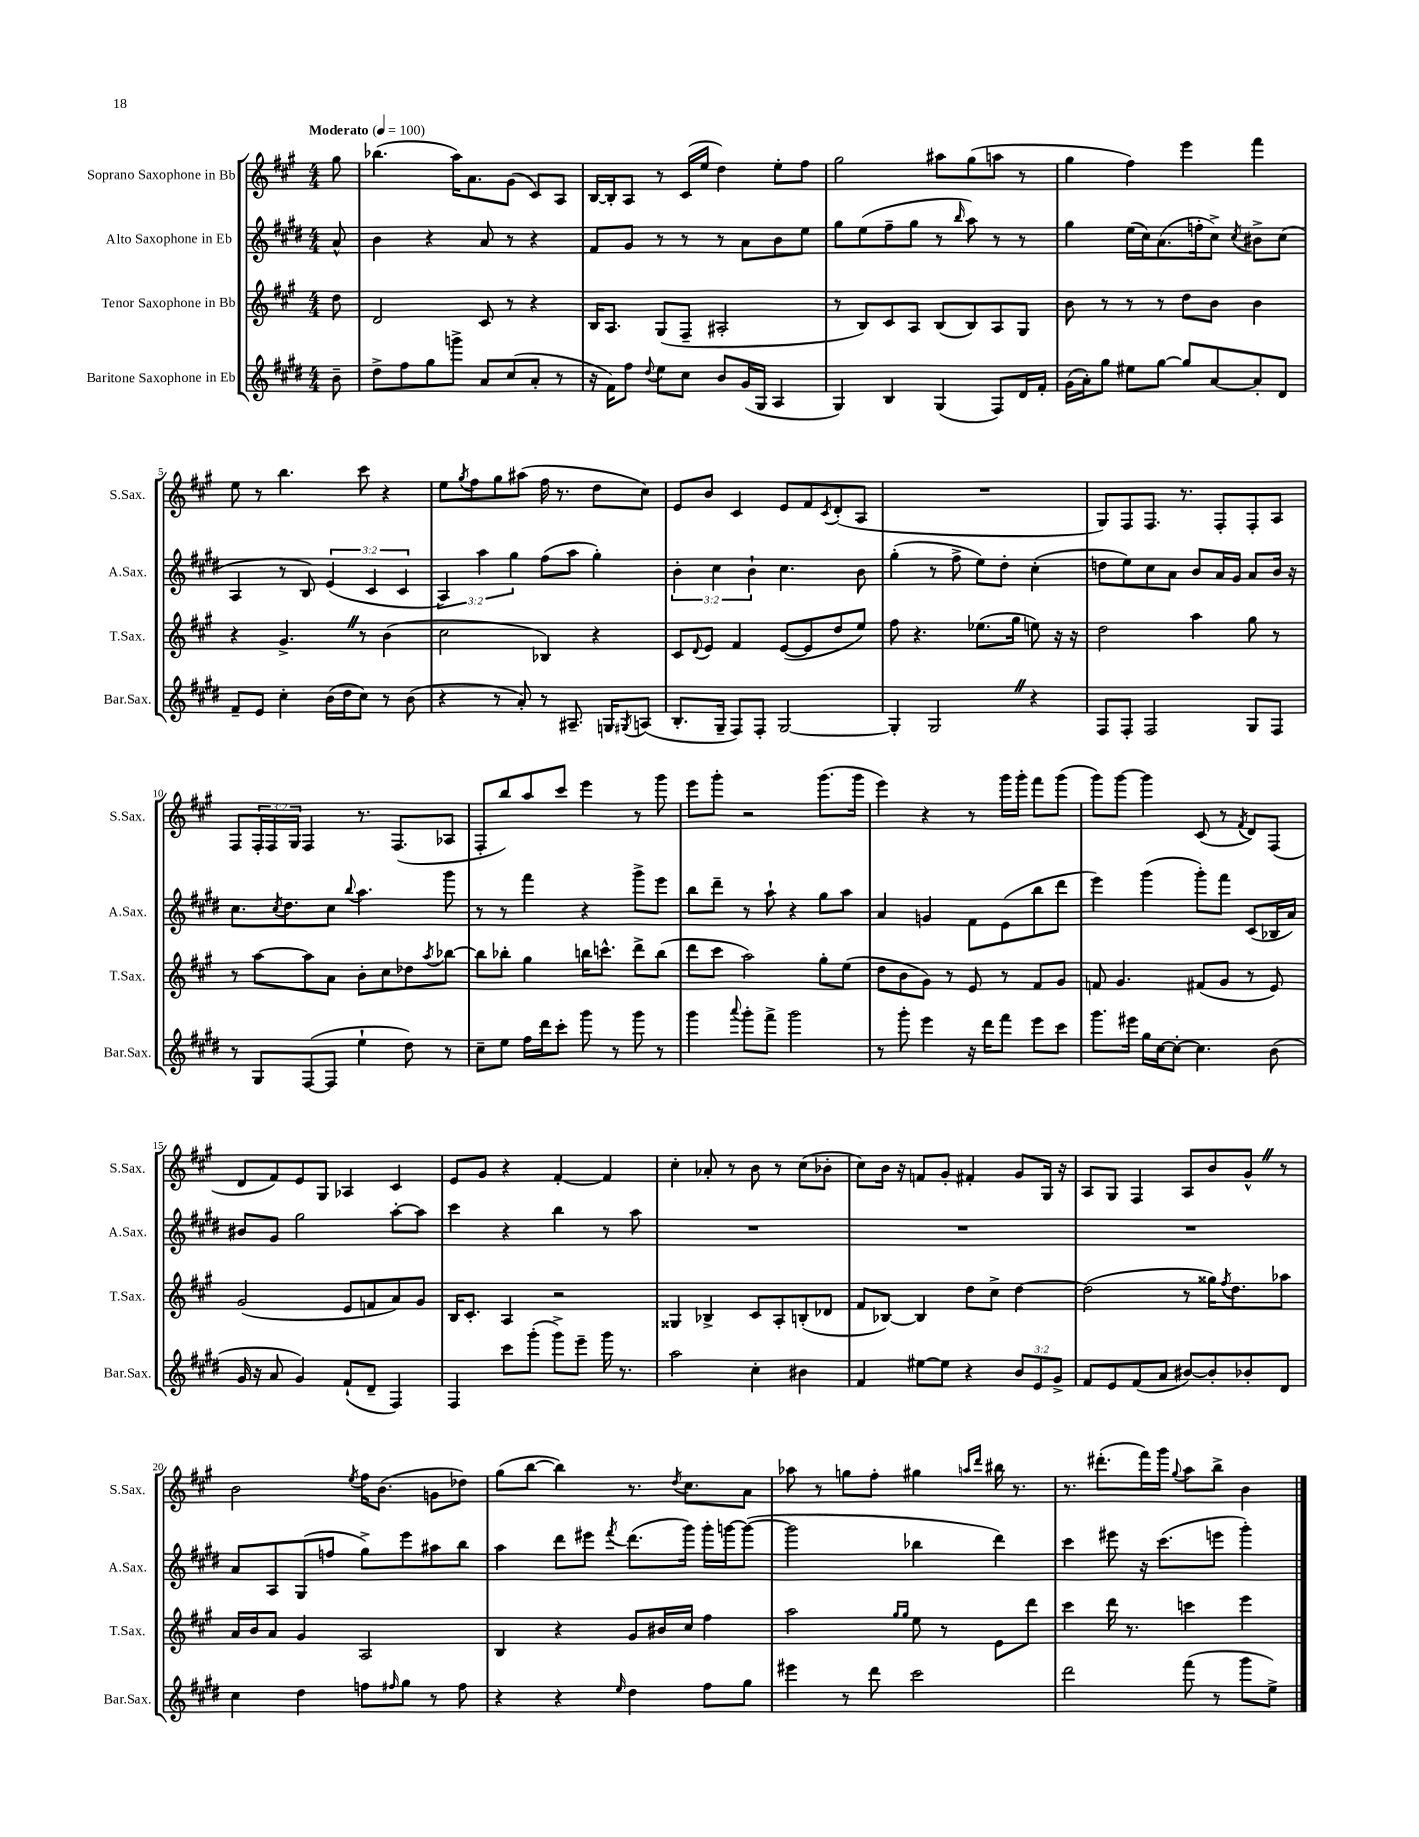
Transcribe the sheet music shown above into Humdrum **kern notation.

**kern	**kern	**kern	**kern
*staff4	*staff3	*staff2	*staff1
*clefG2	*clefG2	*clefG2	*clefG2
*k[f#c#g#d#]	*k[f#c#g#]	*k[f#c#g#d#]	*k[f#c#g#]
*M4/4	*M4/4	*M4/4	*M4/4
*MM100	*MM100	*MM100	*MM100
8b~\	8dd\	8a^^/	8gg#\
=	=	=	=
8dd#^\L	2d/	4b\	(4.bb-\
8ff#\	.	.	.
8gg#\	.	4r	.
8ggg^\J	.	.	16aa\LK)
.	.	.	8.a\
8a/L	8c#/	8a/	.
(8cc#/	8r	8r	(8g#\J
8a'/J	4r	4r	8c#/L)
8r	.	.	8A/J
=	=	=	=
16r	16B/LK	8f#/L	[16B/LL
16f#\LK)	8.A/J	.	16B'/]J
8ff#\J	.	8g#/J	8A/J
8qqdd#/	.	.	.
8ee\L	(8G#/L	8r	8r
8cc#\J	8F#~/J	8r	(16c#/LL
.	.	.	16ee/JJ
8b/L	2A#'/	8r	4dd\)
(16g#/L	.	8a\L	.
16G#/JJ	.	.	.
4A/	.	8b\	8ee'\L
.	.	8ee\J	8ff#\J
=	=	=	=
4G#/)	8r	8gg#\L	2gg#\
.	8B/L)	(8ee\	.
4B/	8c#/	8ff#~\	.
.	8A/J	8gg#\J	.
(4G#/	(8B/L	8r	8aa#\L
.	.	16qqbb/	.
.	8B/)	8aa\)	(8gg#\
8F#/L)	8A/	8r	8aa\J
16d#/L	8G#/J	8r	8r
16f#'/JJ	.	.	.
=	=	=	=
(16g#\LL	8b\	4gg#\	4gg#\
16a'\J)	.	.	.
8gg#\J	8r	.	.
8ee#\L	8r	(16ee\LL	4ff#\)
.	.	16cc#\J)	.
[8gg#\J	8r	(8.a\	.
8gg#/]L	8dd\L	.	4eee\
.	.	16ff'\k	.
[8a/	8b\J	8cc#^\J)	.
.	.	8qcc#/	.
8a'/]	4b\	8b#^\L	4fff#\
8d#/J	.	(8cc#\J	.
=	=	=	=
8f#~/L	4r	4A/	8ee\
8e/J	.	.	8r
4cc#'\	4.g#^/	8r	4.bb\
.	.	8B/)	.
(16b\LL	.	(6e/	.
16dd#\J	.	.	.
8cc#\J)	8r	.	8ccc#\
.	.	6c#/	.
8r	(4b\	.	4r
.	.	6c#/	.
(8b\	.	.	.
=	=	=	=
4r	2cc#\	6A/)	8ee\L
.	.	.	8qgg#/
.	.	.	8ff#\
.	.	6aa\	.
8r	.	.	8gg#\
.	.	6gg#\	.
8a'/)	.	.	(8aa#\J
8r	4B-/)	(8ff#\L	16ff#\
.	.	.	8.r
8.A#~/	.	8aa\J	.
.	4r	4gg#'\)	8dd\L
16G/LK	.	.	.
8qG#/	.	.	.
(8A/J	.	.	8cc#\J)
=	=	=	=
8.B'/L	8c#/L	6b'\	8e/L
.	8qqd/	.	.
.	8e/J	.	8b/J
.	.	6cc#\	.
16G#~/Jk	.	.	.
8F#/L)	4f#/	.	4c#/
.	.	6b`\	.
8F#'/J	.	.	.
[2G#/	([8e/L	4.cc#\	8e/L
.	8e/]	.	8f#/
.	.	.	8qc#/
.	8dd/	.	(8d'/
.	8ee/J)	8b\	8A/J
=	=	=	=
4G#'/]	8ff#\	(4gg#'\	1r
.	4.r	.	.
2G#/	.	8r	.
.	.	8ff#^\	.
.	(8.ee-\L	8ee\L)	.
.	.	8dd#'\J	.
.	16gg#\Jk	.	.
4r	8ee\)	(4cc#'\	.
.	16r	.	.
.	16r	.	.
=	=	=	=
8F#/L	2dd\	8dd\L	8G#/L)
8F#'/J	.	8ee\)	8F#/
2F#/	.	8cc#\	8.F#/J
.	.	8a\J	.
.	.	.	8.r
.	4aa\	8b/L	.
.	.	16a/L	8F#'/L
.	.	16g#/JJ	.
8G#/L	8gg#\	8a/L	8F#'/
8F#/J	8r	16b/Jk	8A/J
.	.	16r	.
=	=	=	=
8r	8r	8.cc#\L	8F#/L
8G#/L	[8aa\L	.	24F#'/L
.	.	.	24F#/
.	.	8qcc#/	.
.	.	8.dd#\	.
.	.	.	24G#/JJ
([8F#/	8aa\]	.	4F#/
8F#/]J	8a\J	8cc#\J	.
.	.	8qqbb/	.
4ee`\	8b'\L	4.aa\	8.r
.	8cc#\	.	.
.	.	.	(8.F#/L
8dd#\)	8dd-\	.	.
.	8qaa/	.	.
8r	[8bb-\J	8ggg#\	8A-/J
=	=	=	=
8cc#~\L	8bb-\]L	8r	8F#'/L
8ee\J	8bb-'\J	8r	8bb/)
16ff#\LL	4gg#\	4fff#\	8aa/
16ddd#\J	.	.	.
8ccc#'\J	.	.	8ccc#/J
8ggg#\	16bb\LK	4r	4eee\
.	8.ccc^^\J	.	.
8r	.	.	.
8ggg#\	8ddd^\L	8ggg#^\L	8r
8r	(8bb\J	8eee\J	8ggg#\
=	=	=	=
4ggg#\	8ddd\L	8bb\L	8eee\L
.	8ccc#\J	8ddd#~\J	8ggg#'\J
8qqaaa/	.	.	.
8ggg#'\L	2aa\)	8r	2r
8fff#^\J	.	8aa`\	.
2ggg#\	.	4r	.
.	8gg#'\L	8gg#\L	(8.ggg#\L
.	(8ee\J	8aa\J	.
.	.	.	16ggg#\Jk
=	=	=	=
8r	8dd\L	4a/	4eee\)
8ggg#'\	8b\	.	.
4eee\	8g#\J)	4g/	4r
.	8r	.	.
16r	8e/	8f#\L	8r
16ddd#\LK	.	.	.
8fff#\J	8r	(8e\	16ggg#\LL
.	.	.	16ggg#'\JJ
8eee\L	8f#/L	8bb\	8fff#\L
8ccc#\J	8g#/J	8ddd#\J	(8ggg#\J
=	=	=	=
8.ggg#\L	8f/	4eee\)	8ggg#\L)
.	4.g#/	.	[8ggg#\J
16eee#\Jk	.	.	.
16gg#\LL	.	(4ggg#\	4ggg#\]
[16cc#\J	.	.	.
8cc#'\_J	.	.	.
4.cc#\]	(8f#/L	8ggg#'\L)	(8c#/
.	8g#/J	8fff#\J	8r
.	.	.	8qf#/
.	8r	(8c#/L	8d/L)
(8b\	8e/)	16B-/L	(8F#/J
.	.	16a/JJ)	.
=	=	=	=
16g#/	(2g#/	8b#/L	8d/L
16r	.	.	.
8a/	.	8g#/J	8f#/)
4g#/)	.	2gg#\	8e/
.	.	.	8G#/J
(8f#`/L	8e/L	.	4A-/
8d#~/J	8f/	.	.
4F#/)	8a/)	[8aa'\L	4c#/
.	8g#/J	8aa\]J	.
=	=	=	=
4F#/	16B/LK	4ccc#\	8e/L
.	8.c#'/J	.	.
.	.	.	8g#/J
8ccc#\L	4A/	4r	4r
(8ggg#'\J	.	.	.
8ggg#^\L)	2r	4bb\	[4f#'/
8eee~\J	.	.	.
16ggg#\	.	8r	4f#/]
8.r	.	.	.
.	.	8aa\	.
=	=	=	=
2aa\	4G##/	1r	4cc#'\
.	4B-^/	.	8a-'/
.	.	.	8r
4cc#'\	8c#/L	.	8b\
.	8A'/	.	8r
4b#\	(8B'/	.	(8cc#\L
.	8d-/J	.	8b-'\J
=	=	=	=
4f#/	8f#/L	1r	8cc#\L)
.	[8B-/J)	.	16b\Jk
.	.	.	16r
[8ee#\L	4B-/]	.	8f/L
8ee#\]J	.	.	8g#'/J
4r	8dd\L	.	4f#'/
.	8cc#^\J	.	.
12b/L	[4dd\	.	8g#/L
12e/	.	.	.
.	.	.	16G#/Jk
12g#^/J	.	.	.
.	.	.	16r
=	=	=	=
8f#/L	(2dd\]	1r	8A/L
8e/	.	.	8G#/J
(8f#/	.	.	4F#/
8a/J	.	.	.
[8b#/L)	8r	.	8A/L
8b#'/]	16gg##\LK)	.	8b/
.	8qff#/	.	.
.	8.dd\	.	.
8b-'/	.	.	8g#^^/J
8d#/J	8aa-\J	.	8r
=	=	=	=
4cc#\	16a/LL	8a/L	2b\
.	16b/J	.	.
.	8a/J	8A/	.
4dd#\	4g#/	(8G#/	.
.	.	8ff/J	.
.	.	.	8qee/
8ff\L	2A/	8gg#^\L)	16ff#\LK
.	.	.	(8.b\J
16qqff#/	.	.	.
8gg#\J	.	8eee\	.
8r	.	8aa#\	8g\L
8ff#\	.	8bb\J	8dd-\J)
=	=	=	=
4r	4B/	4aa\	(8gg#\L
.	.	.	[8bb\J
4r	4r	8ddd#\L	4bb\])
.	.	8eee#\J	.
16qqee/	.	8qfff#/	.
4dd#\	8g#/L	(8.ddd#\L	8.r
.	16b#/L	.	.
.	.	.	8qdd/
.	16cc#/JJ	16ggg#\Jk)	8.cc#\L
8ff#\L	4ff#\	16ggg#'\LL	.
.	.	[16ggg\J	.
8gg#\J	.	(8ggg\_J	8a\J
=	=	=	=
4eee#\	2aa\	2ggg\]	8aa-\
.	.	.	8r
8r	.	.	8gg\L
8ddd#\	.	.	8ff#'\J
.	16qqgg#/LL	.	.
.	16qqgg#/JJ	.	.
2ccc#\	8ee\	4bb-\	4gg#\
.	8r	.	.
.	.	.	16qqaa/LL
.	.	.	16qqddd/JJ
.	8e\L	4ddd#\)	16bb#\
.	.	.	8.r
.	8ddd\J	.	.
=	=	=	=
2ddd#\	4ccc#\	4ccc#\	8.r
.	.	.	(8.ddd#'\L
.	16ddd\	8eee#\	.
.	8.r	.	.
.	.	16r	16fff#\L)
.	.	(8.ccc#\L	16ggg#\JJ
.	.	.	8qqgg#/
(8fff#\	4ccc\	.	8aa\L
8r	.	8eee\J	8bb^\J
8ggg#\L	4eee\	4ggg#'\)	4b\
8ee^\J)	.	.	.
==	==	==	==
*-	*-	*-	*-
